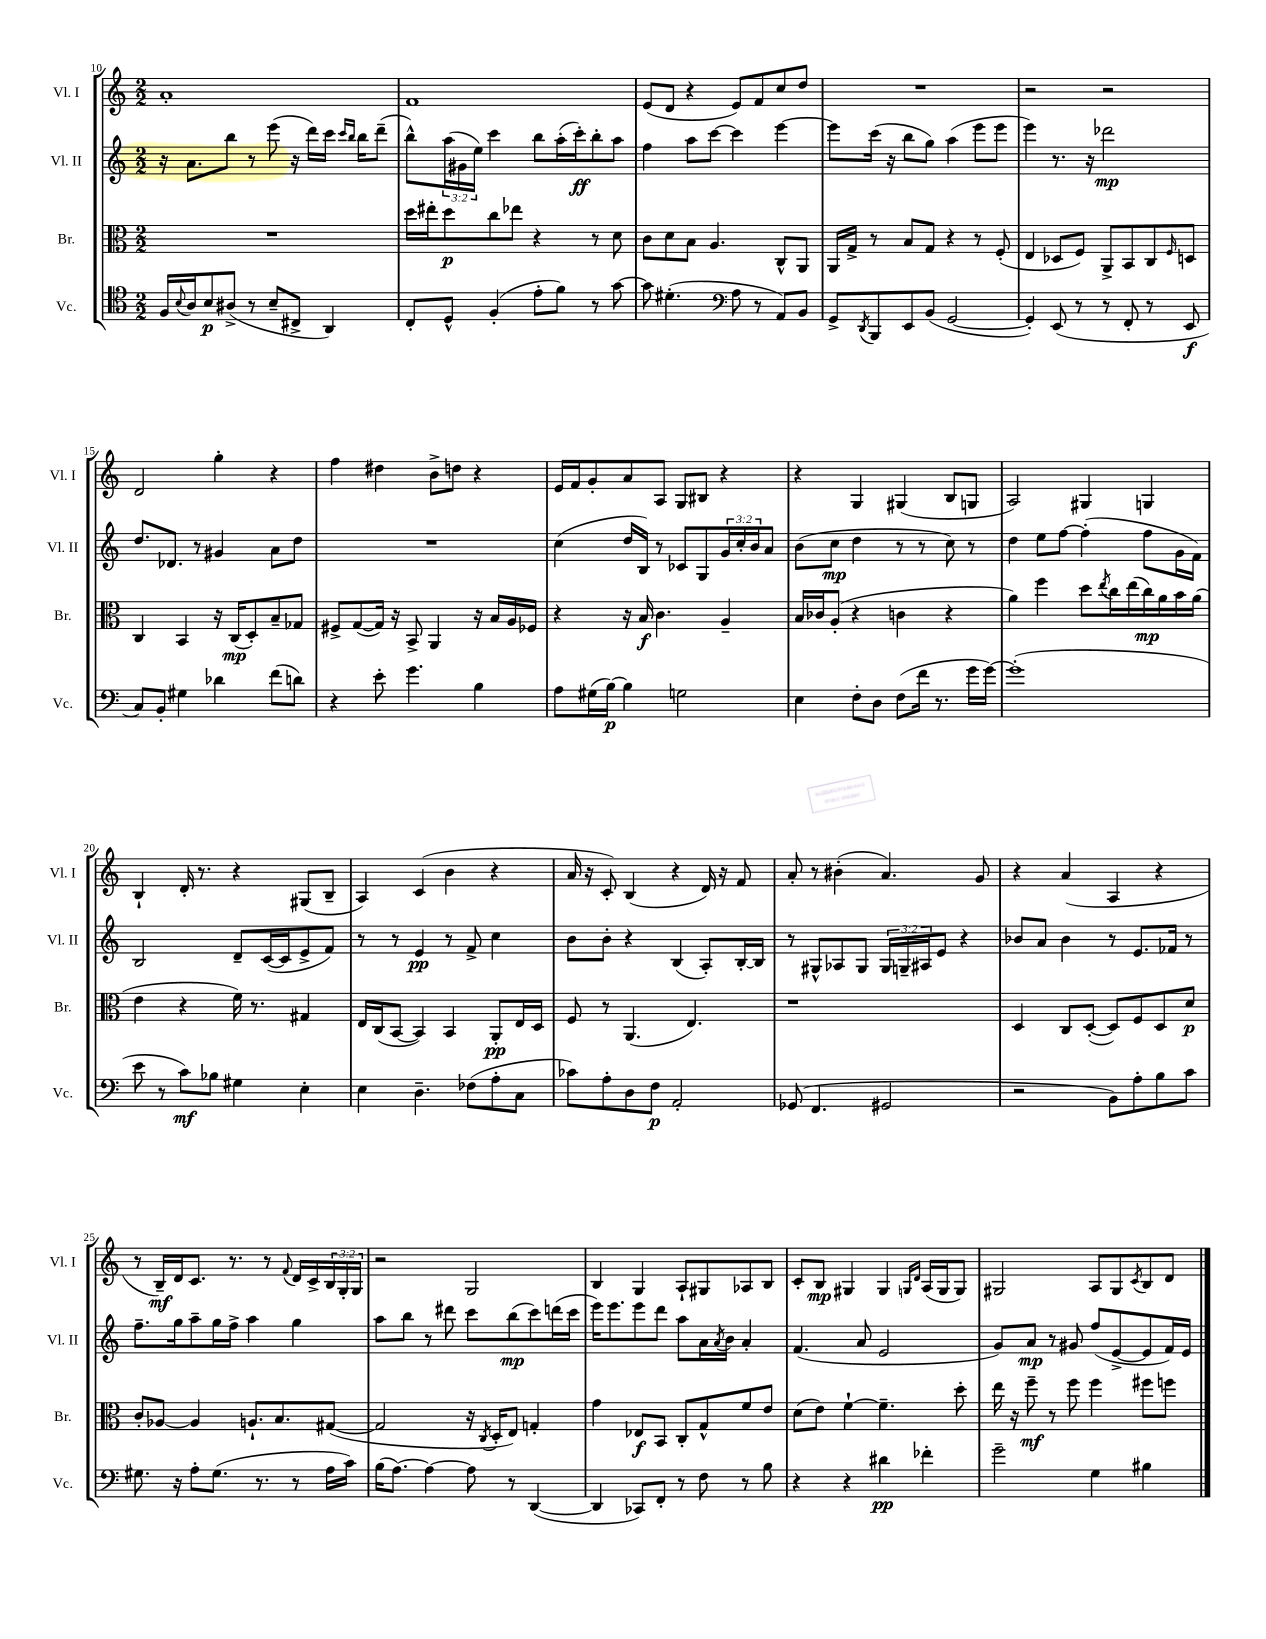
<<
\new StaffGroup <<
\new Staff = "s0" \with { instrumentName = "Vl. I" shortInstrumentName = "Vl. I" } {
    \clef treble \key c \major \numericTimeSignature \time 2/2 \override Staff.TupletNumber.text = #tuplet-number::calc-fraction-text
    a'1-. |
    f'1 |
    e'8( d'8 r4 e'8) f'8 c''8 d''8 |
    R1 |
    r2 r2 |
    d'2 g''4-. r4 |
    f''4 dis''4 b'8-> d''8 r4 |
    e'16 f'16 g'8-. a'8 a8 g8 bis8 r4 |
    r4 g4 gis4( b8 g8 |
    a2) gis4 g4 |
    b4-! d'16-. r8. r4 gis8( b8-- |
    a4) c'4( b'4 r4 |
    a'16 r16 c'8-.) b4( r4 d'16) r16 f'8 |
    a'8-. r8 bis'4-.( a'4.) g'8 |
    r4 a'4( a4 r4 |
    r8 b16--\mf) d'16 c'8. r8. r8 \appoggiatura { f'8 } d'16 c'16-> \tuplet 3/2 { b16 g16-. g16 } |
    r2 g2 |
    b4 g4 a8-! gis8 aes8 b8 |
    c'8-. b8\mp gis4 gis4 \grace { g16 d'16 } a16( g16 g8) |
    gis2 a8 gis8 \acciaccatura { c'8 } b8 d'8 \bar "|." |
}
\new Staff = "s1" \with { instrumentName = "Vl. II" shortInstrumentName = "Vl. II" } {
    \clef treble \key c \major \numericTimeSignature \time 2/2 \override Staff.TupletNumber.text = #tuplet-number::calc-fraction-text
    r16 a'8. b''8 r8 e'''8( r16 d'''16) c'''16 \grace { c'''16 b''16 } b''16 d'''8--( |
    b''8-^) \tuplet 3/2 { a''16( gis'16 e''16) } c'''4 b''8 a''16-.( c'''16-.\ff) b''8-. a''8 |
    f''4 a''8 c'''8~ c'''4 e'''4~ |
    e'''8 c'''16( r16 b''8 g''8) a''4( e'''8 e'''8 |
    e'''4) r8. r16 des'''2\mp |
    d''8. des'8. r8 gis'4 a'8 d''8 |
    R1 |
    c''4( d''16 b16) r8 ces'8 g8 \tuplet 3/2 { g'16 c''16-. b'16 } a'8 |
    b'8( c''8\mp d''4 r8 r8 c''8) r8 |
    d''4 e''8 f''8~ f''4-.( f''8 g'16 f'16) |
    b2 d'8-- c'16~( c'16 e'8-> f'8) |
    r8 r8 e'4\pp r8 f'8-> c''4 |
    b'8 b'8-. r4 b4( a8-.) b16~-. b16 |
    r8 gis8-^ aes8 gis8 \tuplet 3/2 { gis16 g16-- ais16 } e'8 r4 |
    bes'8 a'8 bes'4 r8 e'8. fes'16 r8 |
    f''8.-- g''16 a''8-- g''16 f''16-> a''4 g''4 |
    a''8 b''8 r8 dis'''8 c'''8 b''8\mp( c'''8) d'''16( c'''16 |
    e'''16) e'''8. e'''8 d'''8 a''8 a'16 \acciaccatura { a'8 } b'16 a'4-. |
    f'4.( a'8 e'2 |
    g'8) a'8\mp r8 gis'8 f''8( e'8~-> e'8 f'16) e'16 \bar "|." |
}
\new Staff = "s2" \with { instrumentName = "Br." shortInstrumentName = "Br." } {
    \clef alto \key c \major \numericTimeSignature \time 2/2
    R1 |
    d''16 eis''16-. d''8\p c''8 ees''8 r4 r8 d'8 |
    c'8 d'8 b8 a4. c8-^ a,8 |
    a,16 g16-> r8 b8 g8 r4 r8 f8-.( |
    e4 des8 f8) a,8-> b,8 c8 \grace { f16 } d8 |
    c4 b,4 r16 c16\mp( d8-.) b8-- ges8 |
    fis8-> g8~( g16) r16 b,8-> a,4 r16 b16 a16 fes16 |
    r4 r16 b16\f c'4. a4-- |
    b16 ces'16 a8-.( r4 c'4 r4 |
    a'4) f''4 d''8 \acciaccatura { e''8 } c''16 e''16( c''16\mp) a'16 b'16 a'16( |
    e'4 r4 f'16) r8. gis4 |
    e16 c16( b,8~ b,4) b,4 a,8-.\pp e16 d16 |
    f8 r8 a,4.( e4.) |
    r1 |
    d4 c8 d8~-.( d8) f8 d8 d'8\p |
    c'8-. aes8~ aes4 a8.-! b8. gis8~( |
    gis2 r16 \acciaccatura { c8 } d16-. e8) g4-. |
    g'4 ees8\f b,8 c8-. g8-^ f'8 e'8 |
    d'8( e'8) f'4~-! f'4.-- d''8-. |
    e''16 r16 f''8--\mf r8 f''8 f''4 fis''8 f''8 \bar "|." |
}
\new Staff = "s3" \with { instrumentName = "Vc." shortInstrumentName = "Vc." } {
    \clef tenor \key c \major \numericTimeSignature \time 2/2
    f16 \appoggiatura { b8 } a16 b8\p ais8->( r8 b8-- cis8-> a,4) |
    c8-. d8-^ f4-.( e'8-. f'8) r8 g'8~ |
    g'8 dis'4.-.( \clef bass a8 r8 a,8) b,8 |
    g,8-> \acciaccatura { d,8 } b,,8 e,8 b,8( g,2~ |
    g,4-.) e,8( r8 r8 f,8-. r8 e,8\f |
    c8) b,8-. gis4 des'4 f'8( d'8) |
    r4 e'8-. g'4. b4 |
    a8 gis16( b16~\p) b4 g2 |
    e4 f8-. d8 f8( f'16 r8. g'16 g'16~) |
    g'1-.( |
    e'8 r8 c'8\mf) bes8 gis4 e4-. |
    e4 d4.-- fes8( a8-. c8 |
    ces'8) a8-. d8 f8\p a,2-. |
    ges,8( f,4. gis,2 |
    r2 b,8) a8-. b8 c'8 |
    gis8. r16 a8-. gis8.( r8. r8 a16 c'16) |
    b16( a8.~) a4~ a8 r8 d,4~( |
    d,4 ces,8) f,8-. r8 f8 r8 b8 |
    r4 r4 dis'4\pp fes'4-. |
    g'2-- g4 bis4 \bar "|." |
}
>>
>>
\layout { \context { \Score currentBarNumber = #10 } }
